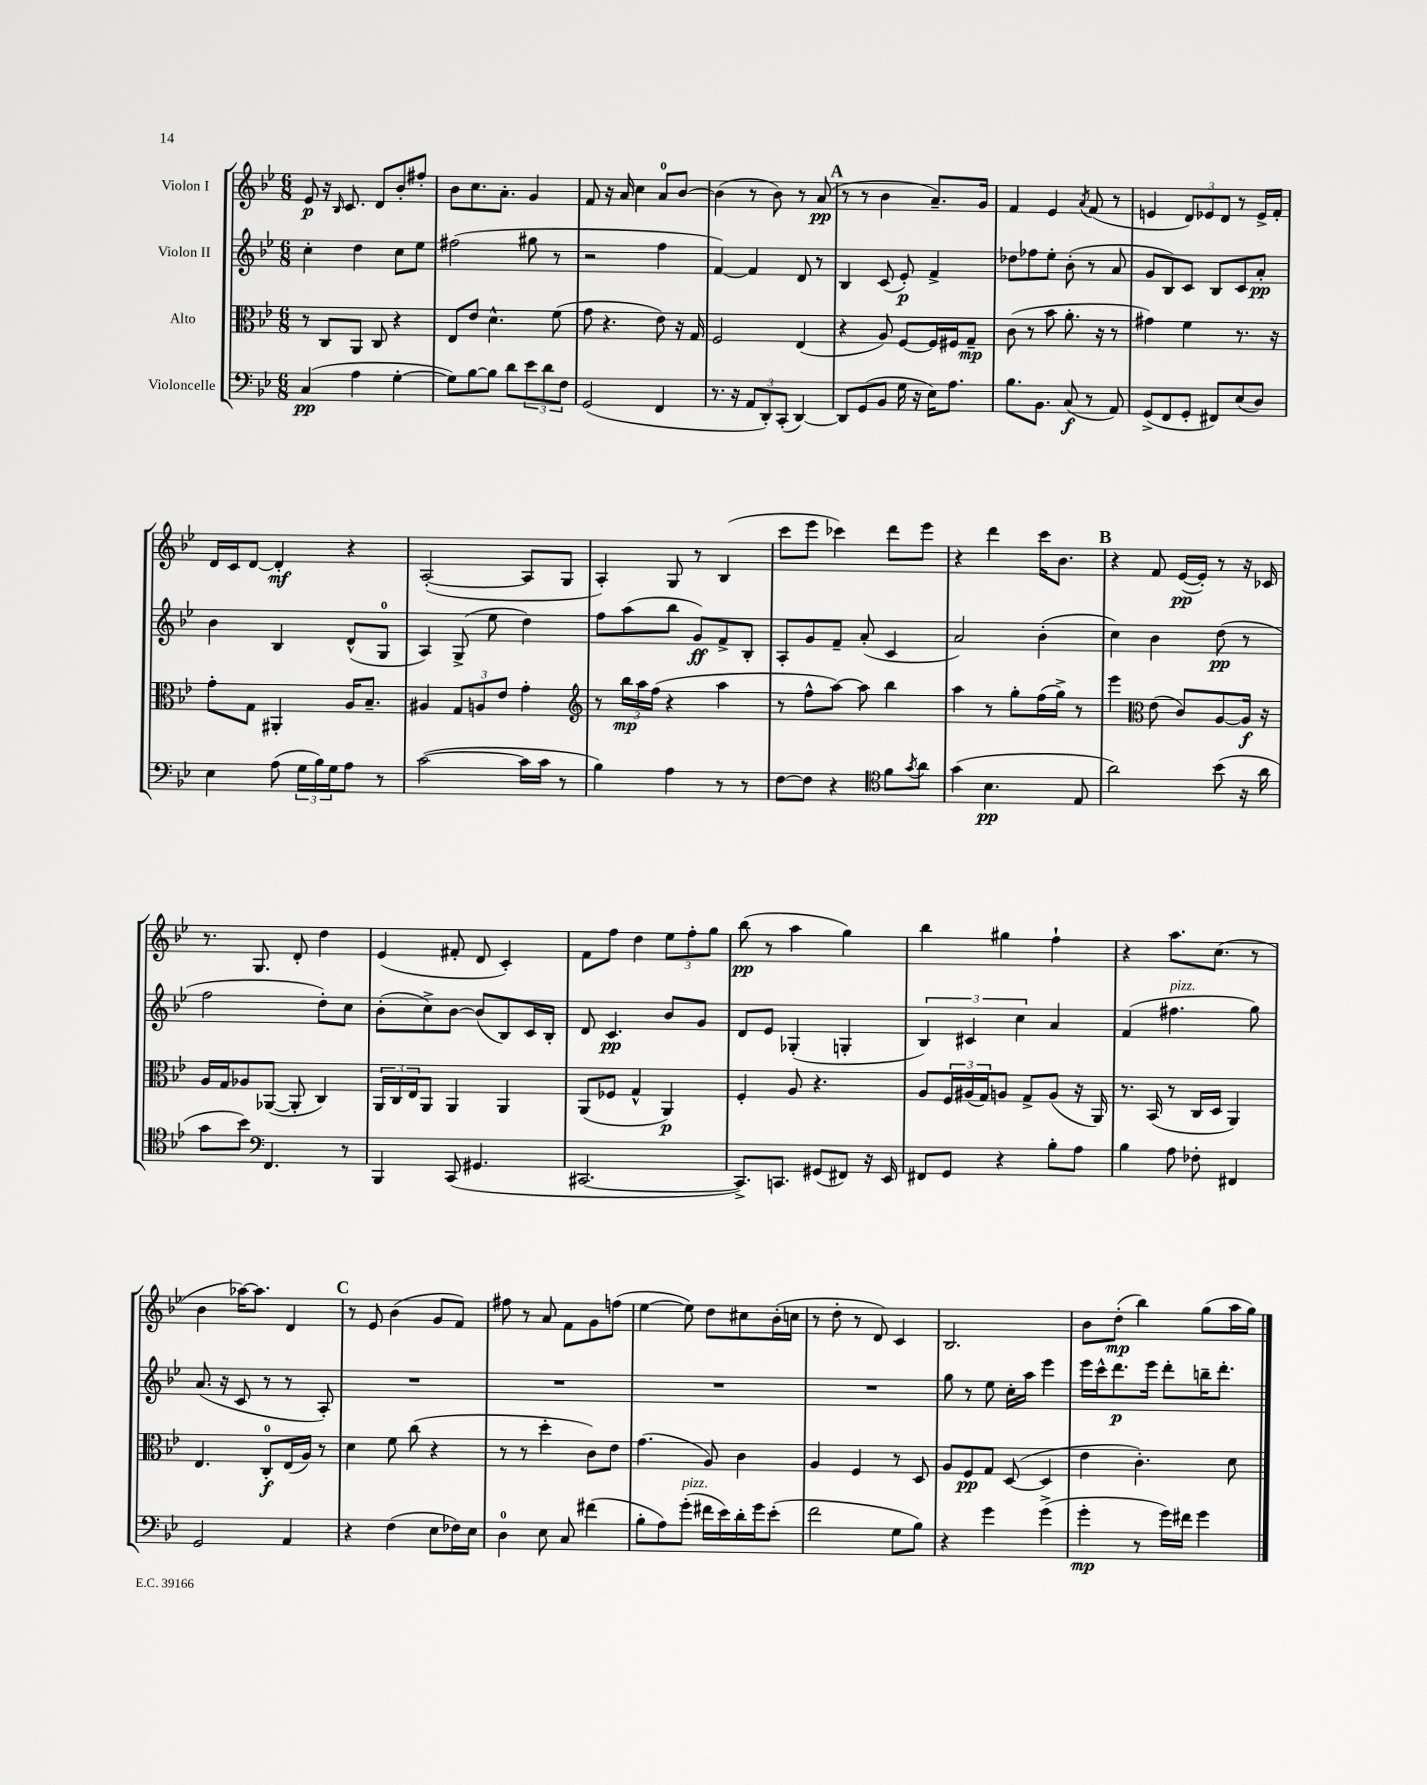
<<
\new StaffGroup <<
\new Staff = "s0" \with { instrumentName = "Violon I" } {
    \clef treble \key bes \major \numericTimeSignature \time 6/8
    ees'8\p r16 \grace { bes16 } c'8. d'8 bes'8-. fis''8-. |
    bes'8 c''8. a'8.-. g'4 |
    f'8 r16 a'16 c''4 a'8-0 bes'8~ |
    bes'4( r8 bes'8) r8 a'8\pp( |
    \mark \markup { \bold "A" } r8 r8 bes'4 a'8.--) g'16 |
    f'4 ees'4 \acciaccatura { a'8 } f'8( r8 |
    e'4 \tuplet 3/2 { d'8) ees'8 d'8 } r8 ees'16-> f'16-. |
    d'16 c'16 d'8~ d'4-.\mf r4 |
    a2~-.( a8 g8 |
    a4-.) g8 r8 bes4( |
    c'''8 ees'''8 ces'''4) d'''8 ees'''8 |
    r4 d'''4 c'''16 bes'8. |
    \mark \markup { \bold "B" } r4 f'8 ees'16~\pp( ees'16-.) r8 r16 ces'16 |
    r8. g8. d'8-. d''4 |
    ees'4( fis'8-. d'8 c'4-.) |
    f'8 f''8 d''4 \tuplet 3/2 { ees''8 f''8-. g''8 } |
    bes''8\pp( r8 a''4 g''4) |
    bes''4 gis''4 f''4-! |
    r4 a''8. c''8.( r8 |
    bes'4 aes''16~) aes''8. d'4 |
    \mark \markup { \bold "C" } r8 ees'8 bes'4( g'8 f'8) |
    fis''8 r8 a'8 f'8 g'8 f''8( |
    ees''4~ ees''8) d''8 cis''8 bes'16-.( c''16 |
    r8 d''8-. r8 d'8) c'4 |
    bes2. |
    bes'8 d''8-.\mp( bes''4) g''8( a''16 g''16) \bar "|." |
}
\new Staff = "s1" \with { instrumentName = "Violon II" } {
    \clef treble \key bes \major \numericTimeSignature \time 6/8
    c''4-. d''4 c''8 ees''8 |
    fis''2( gis''8 r8 |
    r2 f''4 |
    f'4~) f'4 d'8 r8 |
    \mark \markup { \bold "A" } bes4 c'8( ees'8-.\p) f'4-> |
    des''8 fes''8 ees''8-. bes'8-.( r8 a'8 |
    g'8 bes8) c'8 bes8 c'8 a'8-.\pp |
    bes'4 bes4 d'8-^( g8-0 |
    a4) g8->( ees''8 d''4) |
    f''8 a''8( bes''8 g'8\ff) f'8-> bes8-. |
    a8-. g'8 f'8-- a'8-.( c'4 |
    a'2) bes'4-.( |
    \mark \markup { \bold "B" } c''4) bes'4 d''8\pp( r8 |
    f''2 d''8-.) c''8 |
    bes'8-.( c''8->) bes'8~ bes'8( bes8) c'16 bes16-. |
    d'8 c'4.\pp bes'8 g'8 |
    d'8 ees'8 ges4-.( g4-. |
    \tuplet 3/2 { bes4) cis'4 c''4 } a'4 |
    f'4( fis''4.^\markup { \italic "pizz." } g''8) |
    a'8.( r16 c'8 r8 r8 a8-.) |
    \mark \markup { \bold "C" } R2. |
    R2. |
    R2. |
    R2. |
    g''8 r8 ees''8 c''16-. a''16 ees'''4 |
    ees'''16 c'''16-^ d'''8.\p ees'''16 d'''8-. b''16-- d'''8.-. \bar "|." |
}
\new Staff = "s2" \with { instrumentName = "Alto" } {
    \clef alto \key bes \major \numericTimeSignature \time 6/8
    r8 c8 a,8 c8 r4 |
    ees8 ees'8 d'4.-^ f'8( |
    g'8 r4. ees'8) r16 g16 |
    f2 ees4( |
    \mark \markup { \bold "A" } r4 a8) f8~ f16 fis16 g8--\mp |
    c'8( r8 bes'8 a'8.-. r16 r8 |
    gis'4) f'4 r8. r16 |
    g'8-. g8 ais,4-. a16 bes8.-- |
    ais4 \tuplet 3/2 { g8 a8 ees'8 } g'4-. |
    \clef treble r8 \tuplet 3/2 { bes''16\mp a''16 f''16( } r4 a''4 |
    r8 f''8-^ a''8~) a''8 bes''4 |
    a''4 r8 g''8-. f''16( g''16->) r8 |
    \mark \markup { \bold "B" } ees'''4 \clef alto ees'8( c'8) a8~ a16\f r16 |
    a16 g16 aes8 aes,8~( aes,8-. c4) |
    \tuplet 3/2 { a,16 c16 ees16 } a,8 a,4 a,4 |
    a,8( fes8 g4-^ a,4\p) |
    f4-. a8 r4. |
    a8 \tuplet 3/2 { f16 ais16( g16) } a8 g8-> a8( r16 a,16) |
    r8. bes,16( r8 c16 d16 a,4) |
    ees4. c8-0-.\f ees16( a16) r8 |
    \mark \markup { \bold "C" } d'4 f'8 c''8( r4 |
    r8 r8 d''4-. c'8) ees'8 |
    g'4.( a8) c'4 |
    a4 f4 r8 d8 |
    a8 f8\pp g8 d8~( d4 |
    ees'4 c'4.-.) d'8 \bar "|." |
}
\new Staff = "s3" \with { instrumentName = "Violoncelle" } {
    \clef bass \key bes \major \numericTimeSignature \time 6/8
    c4\pp( a4 g4~-. |
    g8) bes8~ bes8 d'8 \tuplet 3/2 { ees'8 d'8 f8 } |
    g,2( f,4 |
    r8. r16 \tuplet 3/2 { a,8 d,8-.) c,8-.( } d,4~) |
    \mark \markup { \bold "A" } d,8 g,8( bes,8 g16 r16 ees16) a8. |
    bes8. bes,8. c8\f( r8 a,8) |
    g,8->( f,8 g,8-. fis,8) ees8( d8) |
    ees4 a8( \tuplet 3/2 { g16 bes16) g16 } a8 r8 |
    c'2~( c'16 c'16 r8 |
    bes4) a4 r8 r8 |
    f8~ f8 r4 \clef tenor f'8 \acciaccatura { g'8 } a'8 |
    g'4( bes4.\pp ees8 |
    \mark \markup { \bold "B" } a'2) bes'8( r16 a'16 |
    g'8 bes'8) \clef bass f,4. r8 |
    bes,,4 c,8( gis,4. |
    cis,2.~ |
    cis,8.->) c,8. gis,8( fis,8) r16 ees,16 |
    fis,8 g,8 r4 bes8-. a8 |
    bes4 a8 fes8-. fis,4 |
    g,2 a,4 |
    \mark \markup { \bold "C" } r4 f4( ees8 fes16) ees16 |
    d4-0 ees8 c8 fis'4( |
    bes8-. a8) g'8-.^\markup { \italic "pizz." }( fis'16 ees'16) d'16-. g'16 ees'8-.( |
    f'2 g8 bes8) |
    r4 g'4 g'4->( |
    g'4-.\mp r8 g'16) fis'16 g'4 \bar "|." |
}
>>
>>
\layout { \context { \Score \remove "Bar_number_engraver" } }
